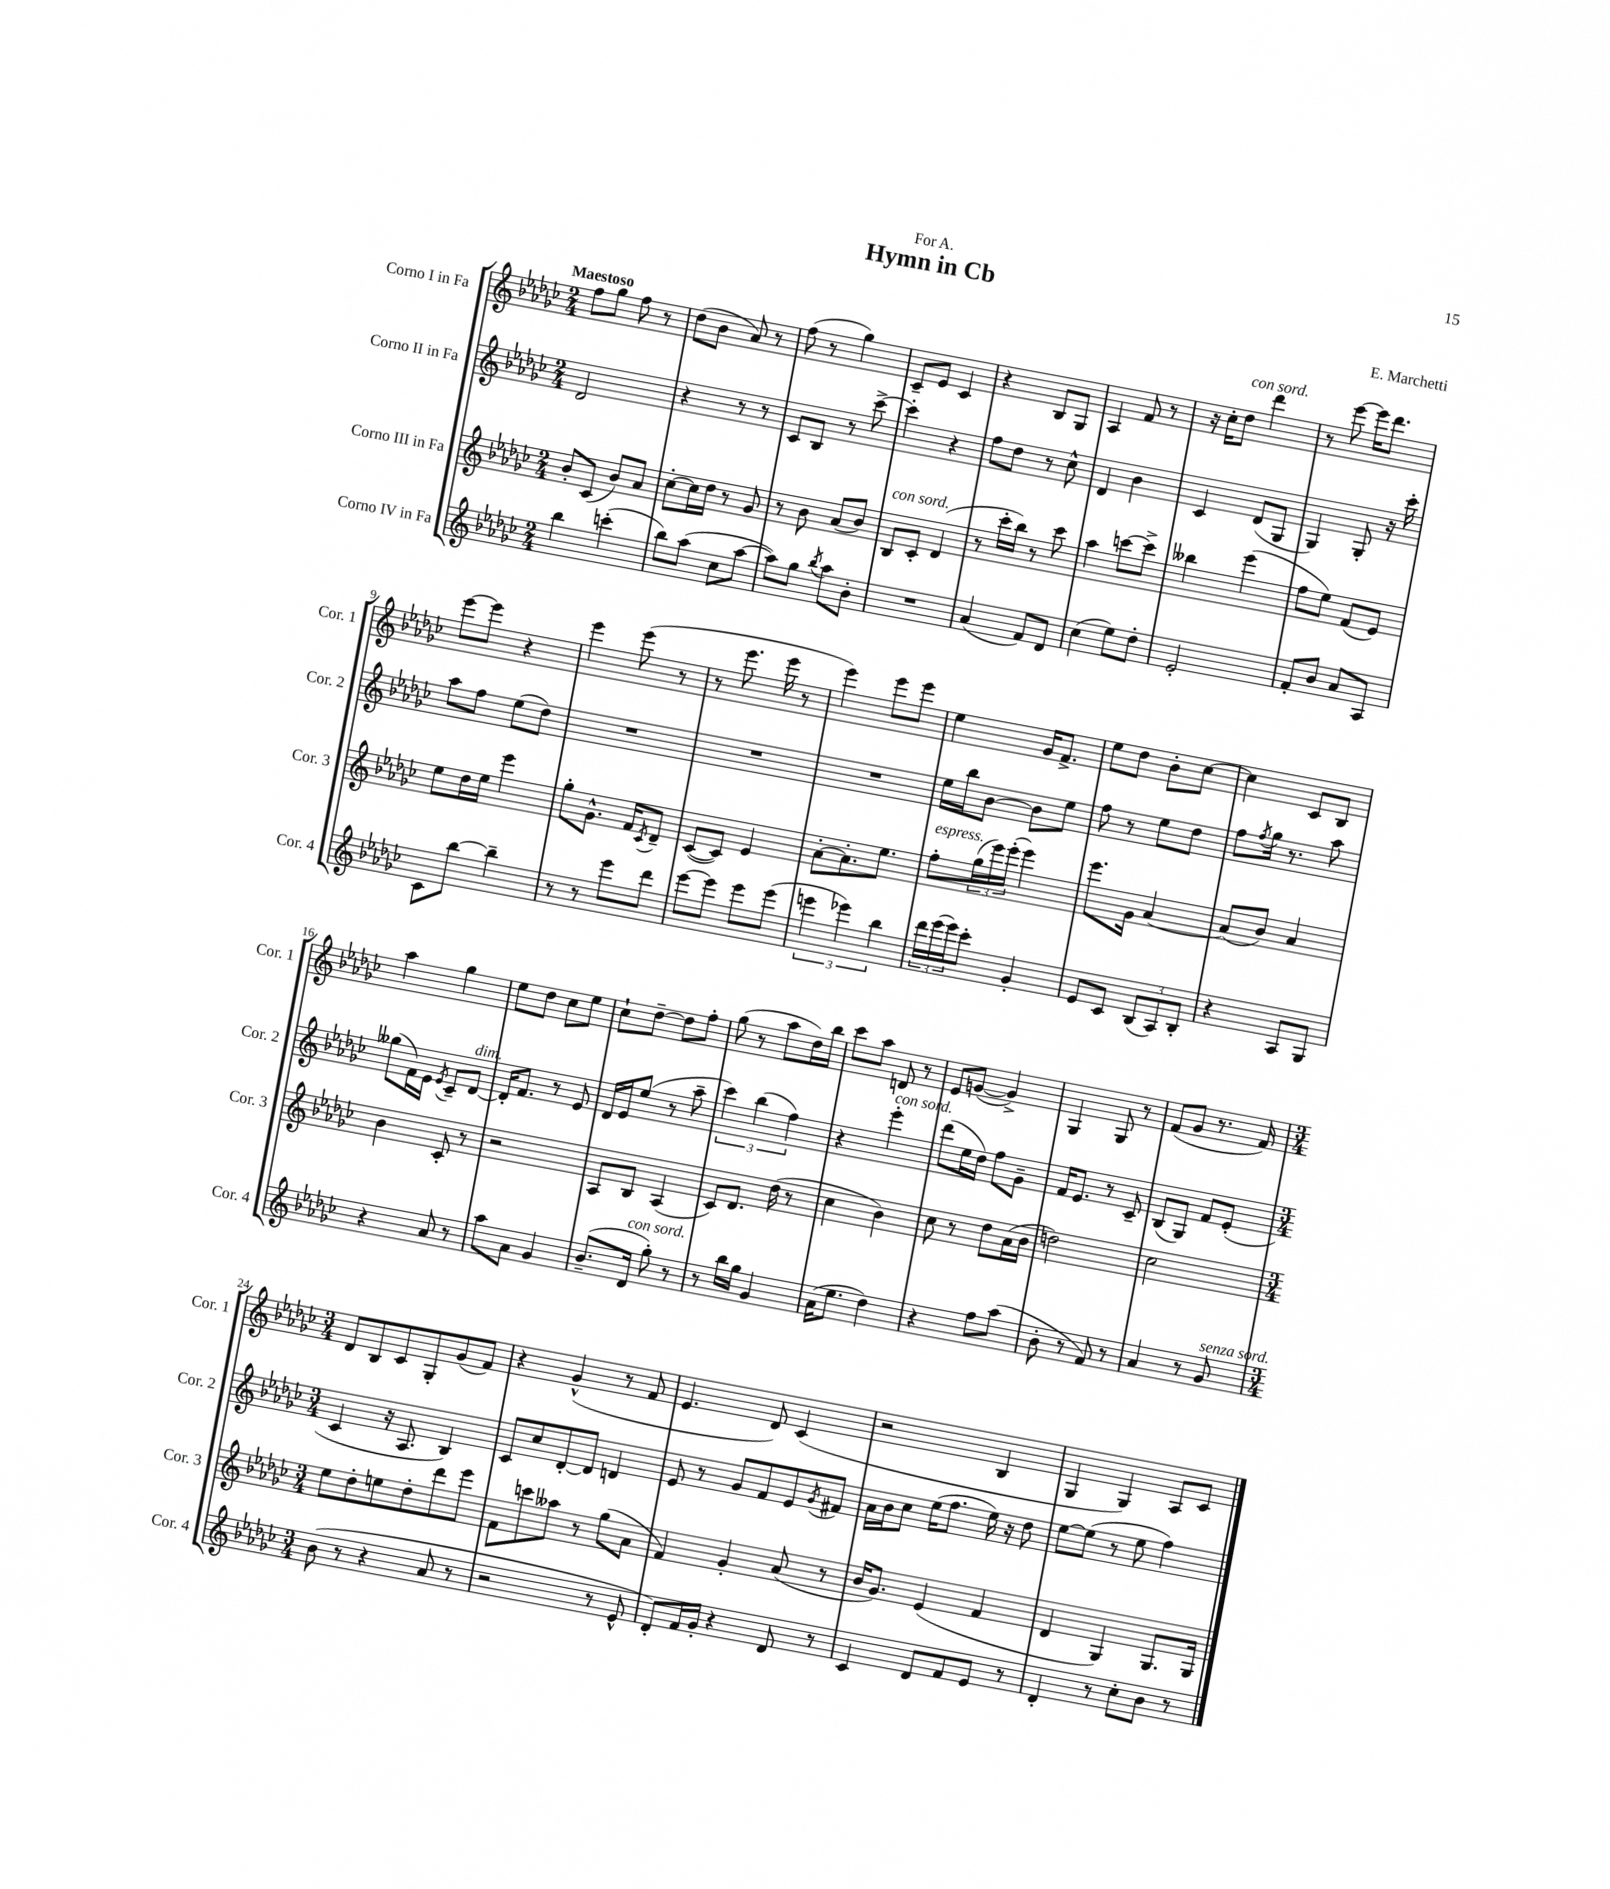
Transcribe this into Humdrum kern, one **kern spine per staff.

**kern	**kern	**kern	**kern
*part4	*part3	*part2	*part1
*staff4	*staff3	*staff2	*staff1
*I"Corno IV in Fa	*I"Corno III in Fa	*I"Corno II in Fa	*I"Corno I in Fa
*I'Cor. 4	*I'Cor. 3	*I'Cor. 2	*I'Cor. 1
*clefG2	*clefG2	*clefG2	*clefG2
*k[b-e-a-d-g-c-]	*k[b-e-a-d-g-c-]	*k[b-e-a-d-g-c-]	*k[b-e-a-d-g-c-]
*M2/4	*M2/4	*M2/4	*M2/4
=1	=1	=1	=1
!	!	!	!LO:TX:a:B:t=Maestoso
4bb-\	8b-'/L	2d-/	8ff\L
.	(8c-/J	.	8gg-\J
(4cccn'\	8b-/L)	.	8ff\
.	8a-/J	.	8r
=2	=2	=2	=2
8bb-\L)	[8cc-'\L	4r	(8dd-\L
(8aa-\J	16cc-\L]	.	8b-\J
.	16dd-\JJ	.	.
8cc-\L	8r	8r	8a-/)
[8aa-\J	8g-/	8r	8r
=3	=3	=3	=3
8aa-\L])	8r	8c-/L	(8ff\
8gg-\J	8b-\	8B-/J	8r
8qbb-/	.	.	.
8aa-\L	(8a-/L	8r	4gg-\)
8b-'\J	8b-/J)	[8ccc-^\	.
=4	=4	=4	=4
!	!LO:TX:a:i:t=con sord.	!	!
2r	8B-/L	4ccc-'\]	8c-~/L
.	8c-'/J	.	8e-/J
.	(4d-/	4r	4c-/
=5	=5	=5	=5
(4a-/	8r	8ff\L	4r
.	16ccc-'\LL	8dd-\J	.
.	16bb-\JJ)	.	.
8f/L)	8r	8r	8B-/L
8d-/J	8ccc-\	8cc-^^\	8G-/J
=6	=6	=6	=6
(4cc-\	4aa-\	4d-/	4A-/
8ee-\L)	[8cccn\L	4b-\	8f/
8dd-'\J	8ccc^\J]	.	8r
=7	=7	=7	=7
2e-'/	4bb--X\	4c-/	16r
.	.	.	16cc-'\KL
!	!	!	!LO:TX:a:i:t=con sord.
.	.	.	8dd-\J
.	(4eee-\	(8d-/L	4ddd-\
.	.	8G-/J	.
=8	=8	=8	=8
8f'/L	8ff\L	4G-/)	8r
8b-/J	8ee-\J)	.	[8eee-\
8a-/L	(8f/L	8G-'/	16eee-\KL]
.	.	.	8.ddd-\J
8A-/J	8e-/J)	16r	.
.	.	16ccc-'\	.
!!LO:LB:g=z
=9	=9	=9	=9
8c-\L	8ee-\L	8aa-\L	[8eee-\L
[8bb-\J	16dd-\L	8ff\J	8eee-\J]
.	16ee-\JJ	.	.
4bb-~\]	4eee-\	(8ee-\L	4r
.	.	8dd-\J)	.
=10	=10	=10	=10
8r	8gg-'\L	2r	4eee-\
8r	8.g-^^\J	.	.
8eee-\L	.	.	(8eee-\
.	16f/KL	.	.
.	8qc-/	.	.
8ddd-\J	8d-~/J	.	8r
=11	=11	=11	=11
[8eee-\L	([8c-/L	2r	8r
8eee-\J]	8c-/J])	.	8.eee-\
8eee-\L	4e-/	.	.
.	.	.	16eee-\
(8eee-\J	.	.	8r
=12	=12	=12	=12
6eeen\	[8a-'\L	2r	4eee-\)
.	8.a-'\]	.	.
6eee-X\)	.	.	.
.	.	.	8eee-\L
.	8.ee-\J	.	.
6bb-\	.	.	.
.	.	.	8eee-\J
=13	=13	=13	=13
!	!LO:TX:a:i:t=espress.	!	!
24ddd-\LL	8ff'\L	16ee-\LL	4ee-\
(24eee-\	.	.	.
.	.	16bb-\J	.
24eee-\J)	.	.	.
8ccc-'\J	(24gg-\L	[8b-\J	.
.	24eee-\)	.	.
.	(24eee-'\JJ	.	.
4g-'/	4eee-\)	8b-\L]	16g-/KL
.	.	.	8.f^/J
.	.	8ee-\J	.
=14	=14	=14	=14
8e-/L	8.eee-\L	8ff\	8ee-\L
8c-/J	.	8r	8dd-\J
.	16g-\Jk	.	.
(12B-/L	[4a-/	8ee-\L	8b-'\L
12A-/)	.	.	.
.	.	8dd-\J	[8cc-\J
12B-'/J	.	.	.
=15	=15	=15	=15
4r	(8a-/L]	8ff\L	4cc-\]
.	.	8qff/	.
.	8b-/J)	16gg-\Jk	.
.	.	8.r	.
8A-/L	4a-/	.	8c-/L
8G-/J	.	8aa-\	8B-/J
!!LO:LB:g=z
=16	=16	=16	=16
4r	4b-\	(8gg--X\L	4aa-\
.	.	16f\L)	.
.	.	16e-\JJ	.
.	.	8qe-/	.
8a-/	8c-'/	8c-~/L	4gg-\
!	!	!LO:TX:a:i:t=dim.	!
8r	8r	[8d-/J	.
=17	=17	=17	=17
8aa-\L	2r	16d-'/KL]	8ee-\L
.	.	8.f/J	.
8a-\J	.	.	8dd-\J
4g-/	.	8r	8cc-\L
.	.	8e-/	8ee-\J
=18	=18	=18	=18
(8.b-~/L	8A-/L	16d-/LL	8cc-`\L
.	.	16e-/J	.
.	8B-/J	(8ee-/J	[8dd-~\J
!LO:TX:a:i:t=con sord.	!	!	!
16d-/Jk	.	.	.
8gg-'\)	(4A-/	8r	8dd-\L]
8r	.	8aa-~\	8ff'\J
=19	=19	=19	=19
8r	8c-/L)	6ccc-\)	(8gg-\
16bb-\LL	8.d-/J	.	8r
.	.	(6bb-\	.
16gg-\JJ	.	.	.
4g-/	.	.	8aa-\L
.	(16dd-\	.	.
.	.	6ff\)	.
.	8r	.	16dd-\L)
.	.	.	16bb-\JJ
=20	=20	=20	=20
(16a-\KL	4cc-\	4r	8ccc-\L
8.ee-\J	.	.	.
.	.	.	8aa-\J
!	!	!LO:TX:a:i:t=con sord.	!
4dd-\)	4b-\)	4eee-'\	8dn/
.	.	.	8r
=21	=21	=21	=21
4r	8cc-\	(8ddd-\L	8e-/L
.	8r	16ee-\L	([8gn/J
.	.	16dd-\JJ)	.
8ff\L	8dd-\L	8ff\L	4g^/])
(8aa-\J	(16a-\L	8g-~\J	.
.	16b-\JJ	.	.
=22	=22	=22	=22
8b-'\	2ddn\)	16f/KL	4G-/
.	.	8.e-/J	.
8r	.	.	.
8f/)	.	8r	8G-/
8r	.	8c-~/	8r
=23	=23	=23	=23
4a-/	2cc-\	(8B-/L	(8f/L
.	.	8G-/J)	8g-/J
8r	.	8f/L	8.r
!LO:TX:a:i:t=senza sord.	!	!	!
8g-/	.	(8e-'/J	.
.	.	.	16f/)
!!LO:LB:g=z
=24	=24	=24	=24
*M3/4	*M3/4	*M3/4	*M3/4
(8b-\	8ee-\L	4c-/	8d-/L
8r	8dd-'\	.	8B-/
4r	8een\	16r	8c-/
.	.	8.A-/	.
.	8dd-'\	.	8G-'/
8a-/	8ddd-\	4B-/)	(8g-/
8r	8eee-\J	.	8f/J)
=25	=25	=25	=25
2r	8f\L	8c-/L	4r
.	8cccn\	8cc-/	.
.	8aa--X\J	[8d-'/	(4g-^^/
.	8r	8d-/J]	.
8r	(8gg-\L	4dn/	8r
8e-^^/	8a-\J	.	8f/
=26	=26	=26	=26
8d-'/L)	4f/)	8e-/	4.e-/
16f/L	.	8r	.
16g-'/JJ	.	.	.
4r	4g-'/	8g-/L	.
.	.	8f/	8d-/)
8d-/	(8a-/	8e-/	(4c-/
.	.	8qg-/	.
8r	8r	8f#X/J	.
=27	=27	=27	=27
4c-/	16b-/KL	16a-\LL	2r
.	8.g-/J)	16b-\J	.
.	.	8cc-\J	.
8d-/L	(4e-/	(16ee-\KL	.
.	.	8.ff\J	.
8f/	.	.	.
8e-/J	4f/	16ee-\)	4B-/
.	.	16r	.
8r	.	8dd-\	.
=28	=28	=28	=28
4d-'/	4d-/	[8ee-\L	4G-/
.	.	(8ee-\J]	.
8r	4G-/)	8r	4G-/)
8cc-'\L	.	8ee-\	.
8b-\J	8.G-/L	4ff\)	8A-/L
8r	.	.	8c-/J
.	16G-/Jk	.	.
==	==	==	==
*-	*-	*-	*-
